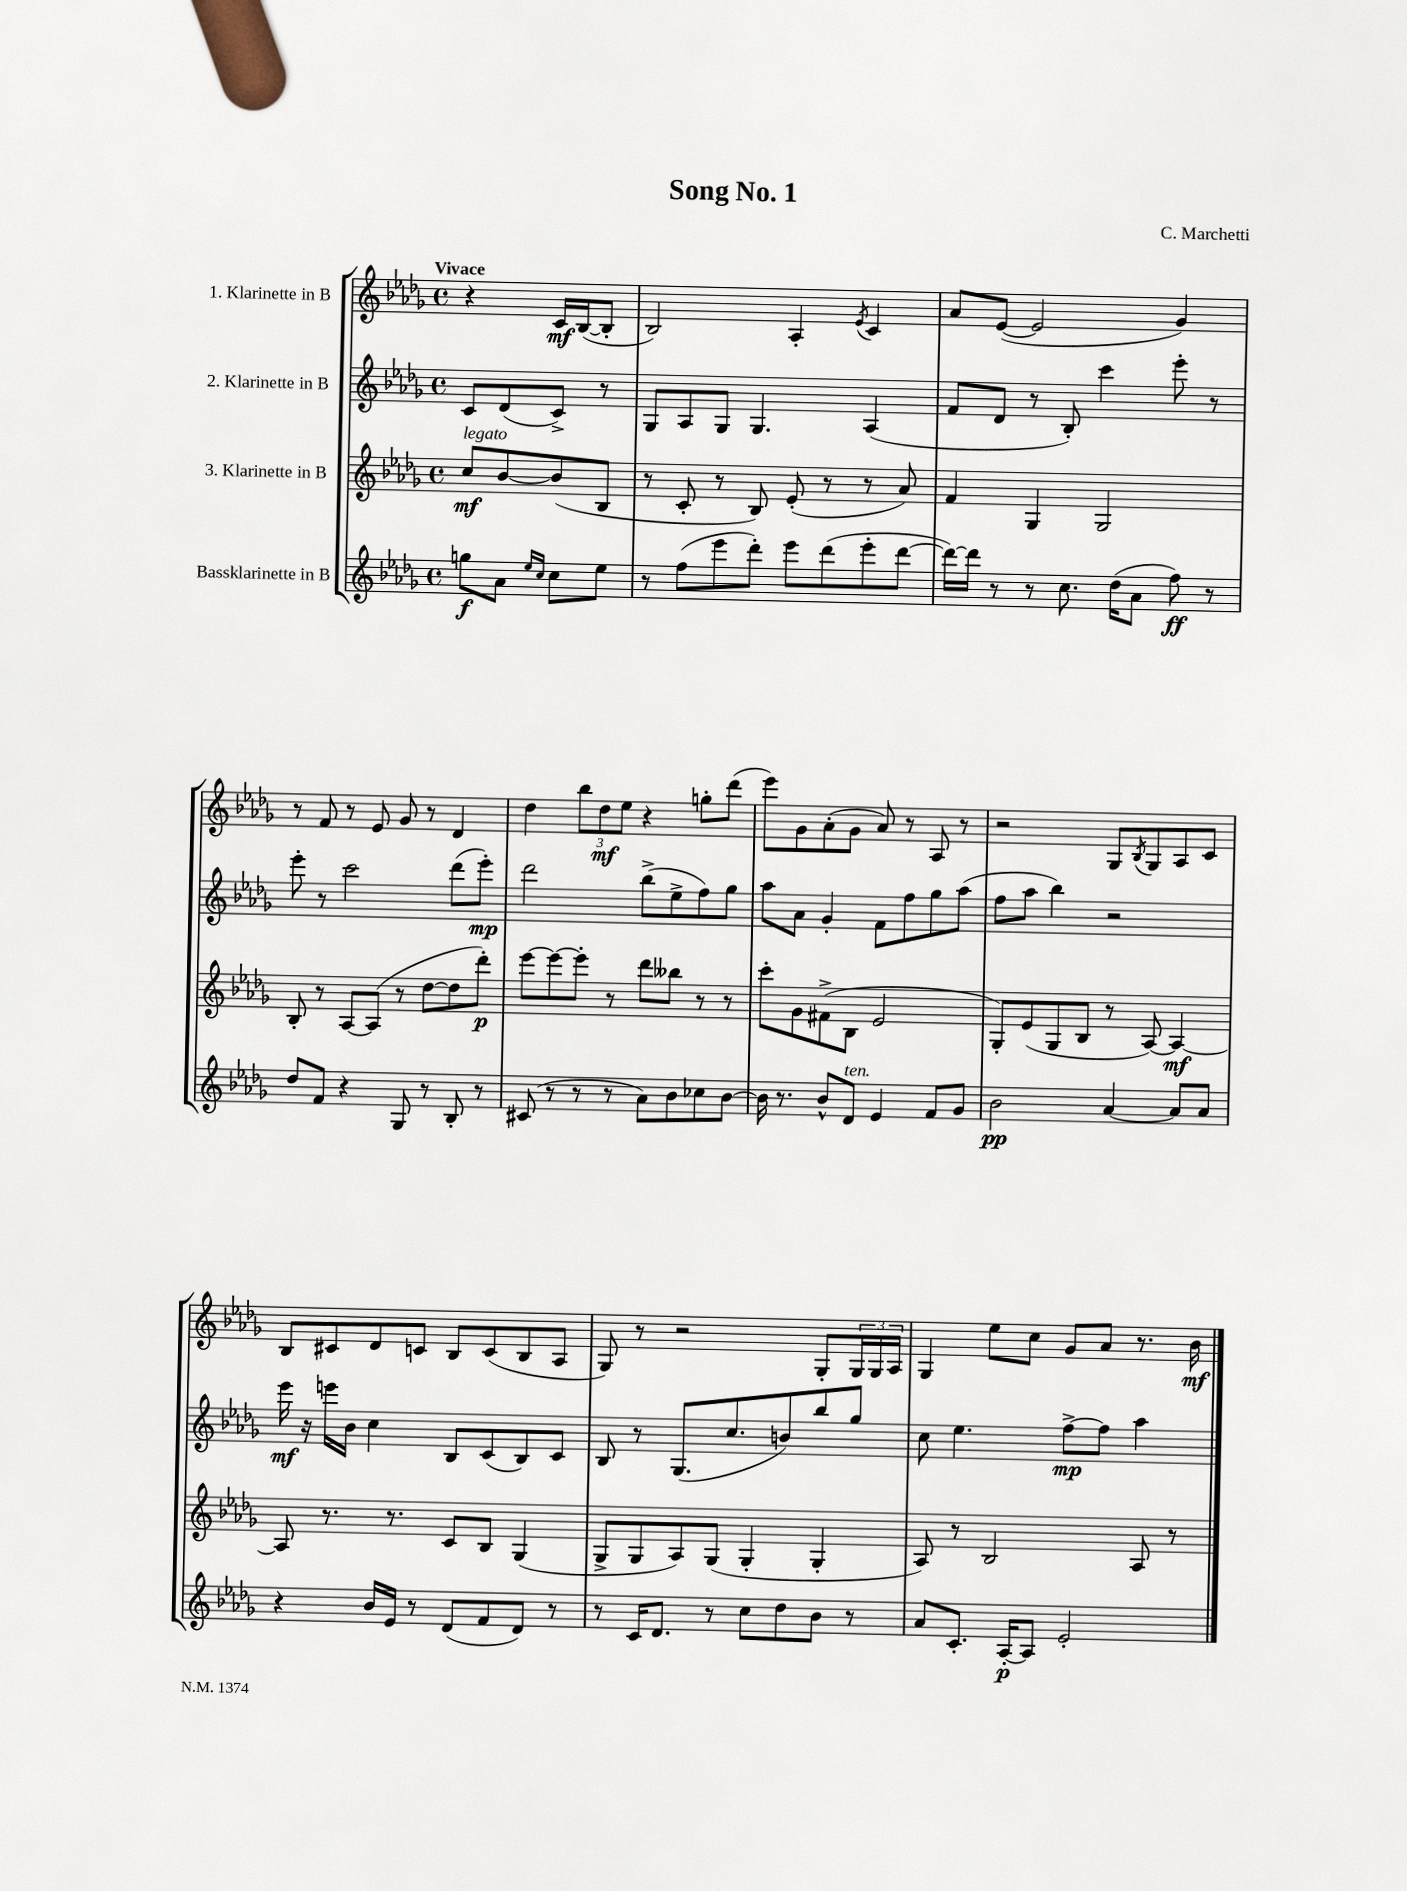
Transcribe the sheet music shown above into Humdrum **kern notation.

**kern	**kern	**kern	**kern
*staff4	*staff3	*staff2	*staff1
*clefG2	*clefG2	*clefG2	*clefG2
*k[b-e-a-d-g-]	*k[b-e-a-d-g-]	*k[b-e-a-d-g-]	*k[b-e-a-d-g-]
*M4/4	*M4/4	*M4/4	*M4/4
*met(c)	*met(c)	*met(c)	*met(c)
8gg\L	8cc/L	8c/L	4r
8a-\J	[8b-/	(8d-/	.
16qqee-/LL	.	.	.
16qqcc/JJ	.	.	.
8cc\L	(8b-/]	8c^/J)	16c/LL
.	.	.	([16B-/J
8ee-\J	8B-/J	8r	8B-'/]J
=	=	=	=
8r	8r	8G-/L	2B-/)
(8ff\L	8c'/	8A-/	.
8eee-\	8r	8G-/J	.
8ddd-'\J)	8B-/)	4.G-/	.
8eee-\L	(8e-'/	.	4A-'/
(8ddd-\	8r	.	.
.	.	.	8qe-/
8eee-'\	8r	(4A-/	4c/
[8ddd-\J	8a-/)	.	.
=	=	=	=
16ddd-\_LL)	4f/	8f/L	8a-/L
16ddd-\]JJ	.	.	.
8r	.	8d-/J	([8e-/J
8r	4G-/	8r	2e-/]
8.cc\	.	8B-'/)	.
.	2G-/	4ccc\	.
(16dd-\LK	.	.	.
8a-\J	.	.	.
8ff\)	.	8eee-'\	4g-/)
8r	.	8r	.
=	=	=	=
8dd-/L	8B-'/	8eee-'\	8r
8f/J	8r	8r	8f/
4r	[8A-/L	2ccc\	8r
.	(8A-/]J	.	8e-/
8G-/	8r	.	8g-/
8r	[8dd-\L	.	8r
8B-'/	8dd-\]	(8ddd-\L	4d-/
8r	8ddd-'\J)	8eee-'\J)	.
=	=	=	=
(8c#/	[8eee-\L	2ddd-\	4dd-\
8r	8eee-\_	.	.
8r	8eee-'\]J	.	12bb-\L
.	.	.	12dd-\
8r	8r	.	.
.	.	.	12ee-\J
8a-\L)	8ddd-\L	(8bb-^\L	4r
8b-\	8bb--\J	8ee-^\	.
8cc-\	8r	8ff\)	8gg'\L
[8b-\J	8r	8gg-\J	(8ddd-\J
=	=	=	=
16b-\]	8ccc'\L	8aa-\L	8eee-\L)
8.r	.	.	.
.	8g-\	8a-\J	8g-\
8b-^^/L	(8f#^\	4g-'/	(8a-'\
8d-/J	8B-\J	.	8g-\J
4e-/	2e-/	8f\L	8a-/)
.	.	8ff\	8r
8f/L	.	8gg-\	8A-/
8g-/J	.	(8aa-\J	8r
=	=	=	=
2b-\	8G-'/L)	8ff\L	2r
.	(8e-/	8aa-\J	.
.	8G-/	4bb-\)	.
.	8B-/J	.	.
[4a-/	8r	2r	8G-/L
.	.	.	8qB-/
.	[8A-/)	.	8G-/
8a-/]L	4A-/_	.	8A-/
8a-/J	.	.	8c/J
=	=	=	=
4r	8A-/]	16eee-\	8B-/L
.	.	16r	.
.	8.r	16eee\LL	8c#/
.	.	16b-\JJ	.
16b-/LL	.	4cc\	8d-/
16e-/JJ	8.r	.	.
8r	.	.	8c/J
(8d-/L	8c/L	8B-/L	8B-/L
8f/	8B-/J	(8c/	(8c/
8d-/J)	(4G-/	8B-/)	8B-/
8r	.	8c/J	8A-/J
=	=	=	=
8r	8G-^/L	8B-/	8G-/)
16c/LK	8G-/	8r	8r
8.d-/J	.	.	.
.	8A-/)	(8.G-/L	2r
8r	(8G-/J	.	.
.	.	8.cc/	.
8cc\L	4G-'/	.	.
8dd-\	.	8b/)	.
8b-\J	4G-'/	8bb-/	8G-'/L
8r	.	8gg-/J	24G-/L
.	.	.	24G-/
.	.	.	24A-/JJ
=	=	=	=
8a-/L	8A-/)	8cc\	4G-/
8.c'/J	8r	4.ee-\	.
.	2B-/	.	8ee-\L
[16A-'/LK	.	.	.
8A-/]J	.	.	8cc\J
2e-'/	.	[8ff^\L	8g-/L
.	.	8ff\]J	8a-/J
.	8A-/	4aa-\	8.r
.	8r	.	.
.	.	.	16b-\
==	==	==	==
*-	*-	*-	*-
